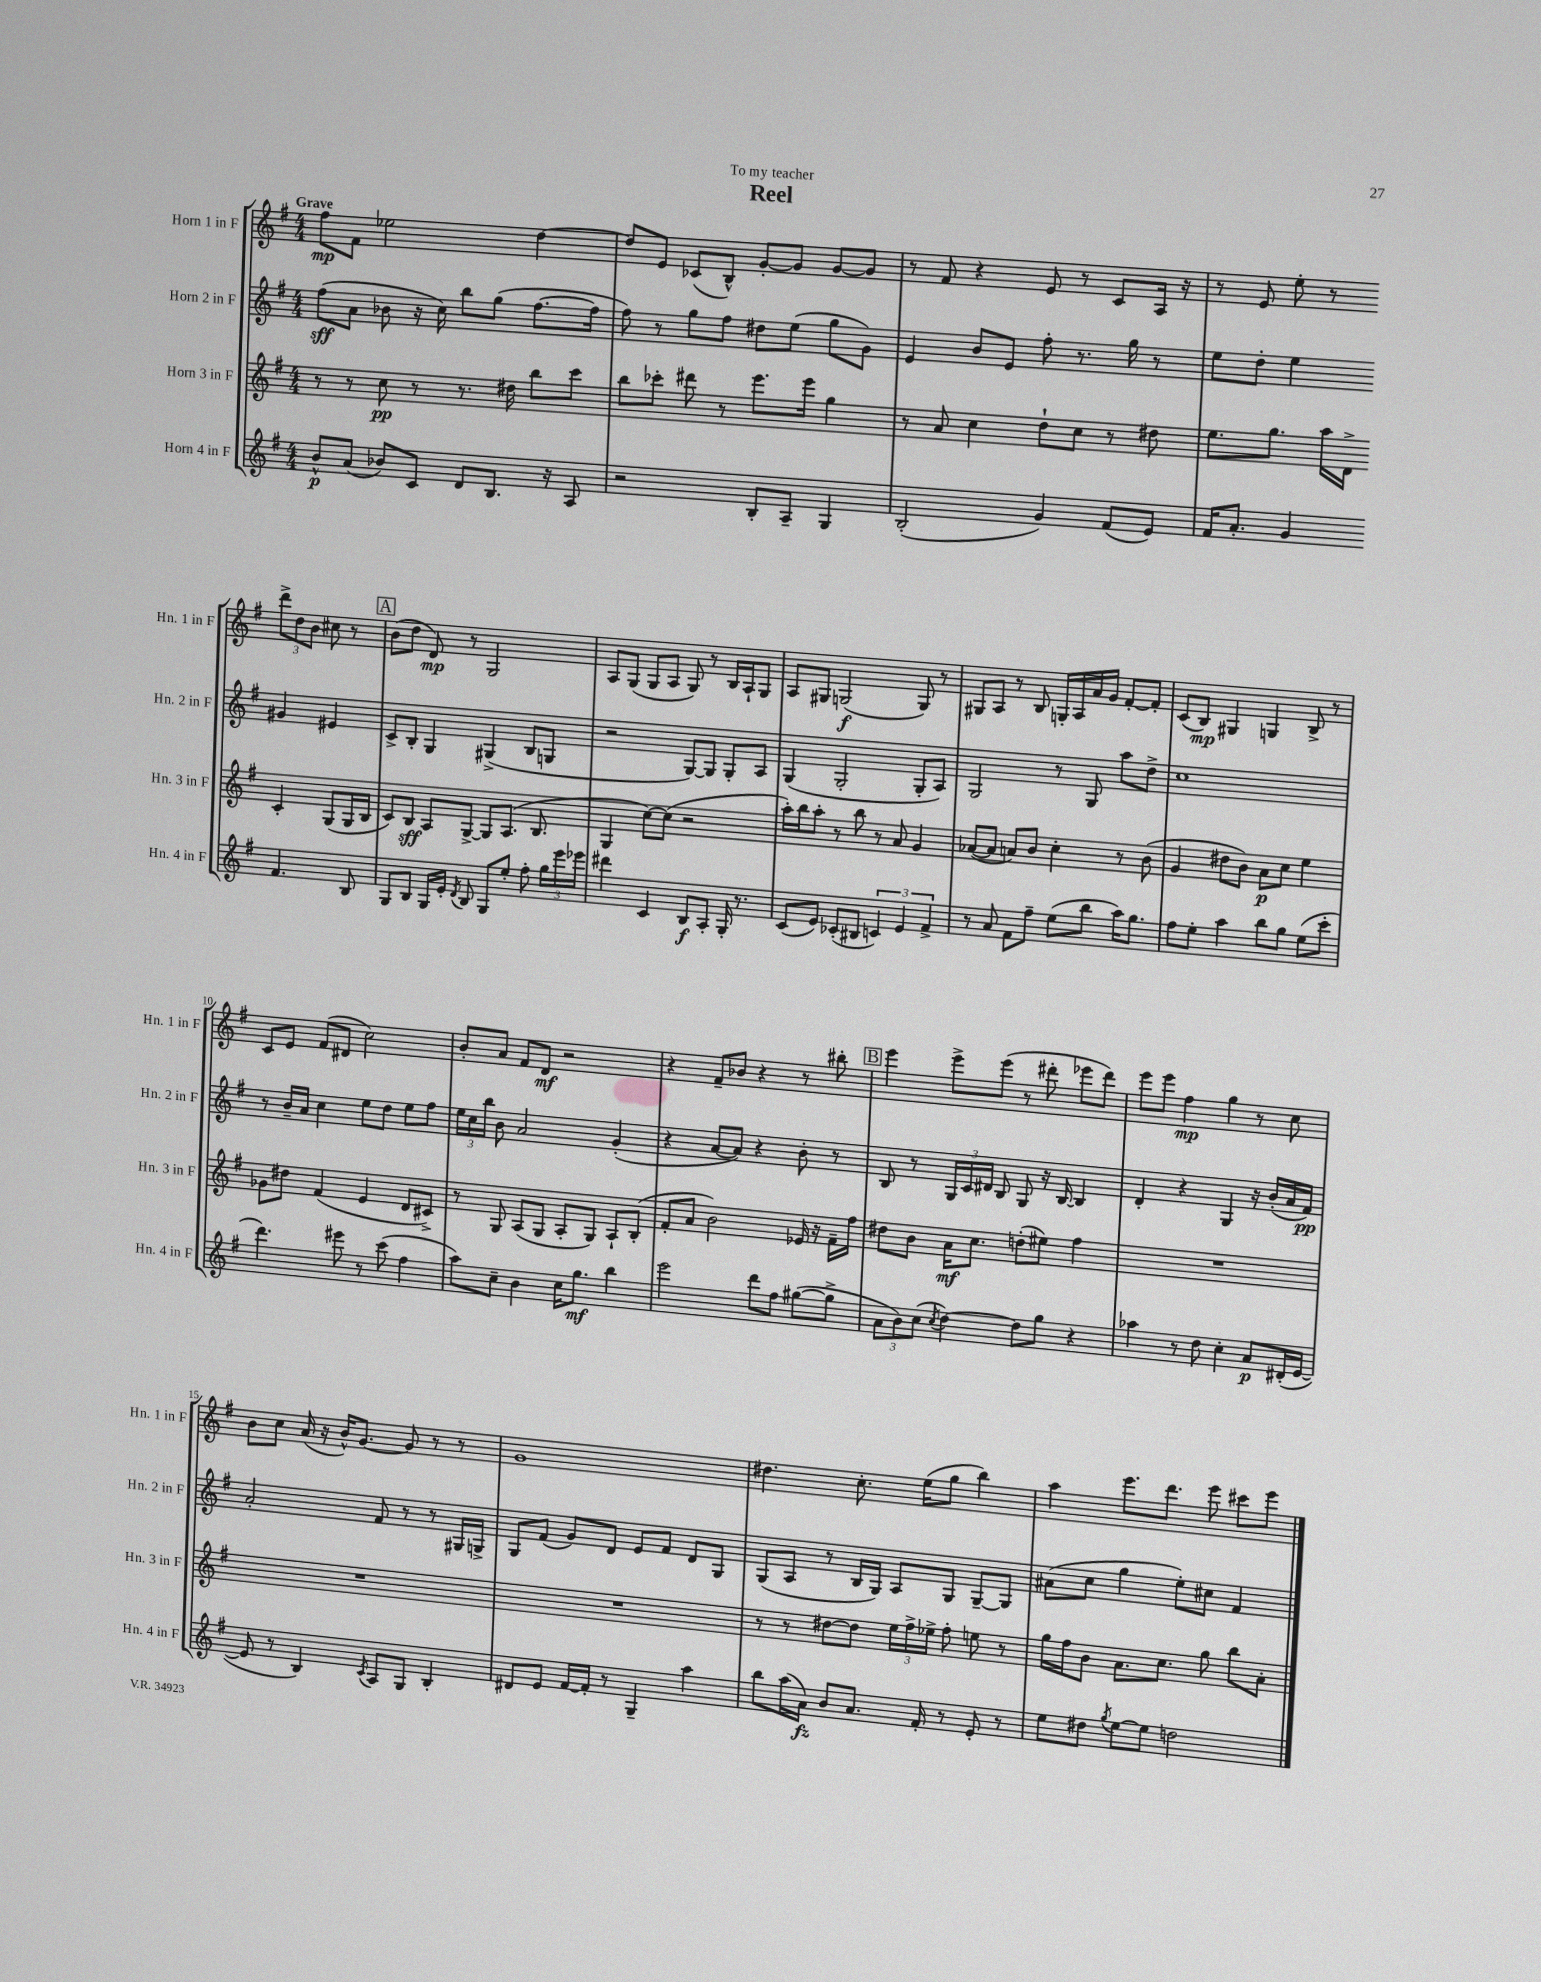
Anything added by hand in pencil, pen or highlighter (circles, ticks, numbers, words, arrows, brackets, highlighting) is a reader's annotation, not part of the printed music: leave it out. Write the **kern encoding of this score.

**kern	**kern	**kern	**kern
*staff4	*staff3	*staff2	*staff1
*clefG2	*clefG2	*clefG2	*clefG2
*k[f#]	*k[f#]	*k[f#]	*k[f#]
*M4/4	*M4/4	*M4/4	*M4/4
8b^^	8r	(8ff#	8ff#
(8a	8r	8a	8f#
8b-)	8cc	8b-	2ee-
8c	8r	16r	.
.	.	16cc)	.
8d	8.r	8bb	.
8.B	.	(8gg	.
.	16dd#	.	.
.	8bb	[8.ff#	[4dd
16r	.	.	.
8A	8ccc	.	.
.	.	16ff#]	.
=	=	=	=
2r	8bb	8ff#)	8dd]
.	8ccc-'	8r	8e
.	8ddd#	8gg	(8c-
.	8r	8ff#	8B^^)
8B'	8.eee	8dd#	[8g'
8A~	.	(8ee	8g]
.	16eee	.	.
4G	4gg	8gg	[8g
.	.	8g)	8g]
=	=	=	=
(2B'	8r	4e	8r
.	8a	.	8f#
.	4cc	8b	4r
.	.	8e	.
4g)	8dd`	8ff#'	8e
.	8cc	8.r	8r
(8f#	8r	.	8c
.	.	16gg	.
8e)	8dd#	8r	16A
.	.	.	16r
=	=	=	=
16f#	8.ee	8ee	8r
8.a'	.	.	.
.	.	8dd'	8e
.	8.gg	.	.
4g	.	4ee	8ee'
.	16aa	.	8r
.	16d^	.	.
4.f#	4c'	4g#	12ddd^
.	.	.	12dd
.	.	.	12b
.	(8G	4e#	8cc#
8B	16G	.	8r
.	16B	.	.
=	=	=	=
8G	8c)	8c^	(8b
8B	8B	8B'	8dd
16G	8A	4G	8d)
16e'	.	.	.
8qd	.	.	.
8B	[8G^	.	8r
8G	8G]	(4G#^	2G
8ee'	(8.A	.	.
8ff#'	.	8B	.
.	8.B	.	.
24gg	.	8G	.
24eee	.	.	.
24eee-	.	.	.
=	=	=	=
4ddd#	4G	2r	8A
.	.	.	(8G
4c	[8cc)	.	8G
.	(8cc]	.	8A
8B	2r	[8G)	8G)
8A'	.	8G]	8r
16G'	.	8G'	16B
8.r	.	.	16A`
.	.	8A	8G
=	=	=	=
(8c	16aa')	(4G	8A
.	16bb	.	.
8e)	8aa'	.	8G#
(8c-'	8r	2G'	(2G
8B#	8bb	.	.
6c)	8r	.	.
.	8a	.	.
6e	.	.	.
.	4g	8G'	8G)
6f#^	.	.	.
.	.	8A)	8r
=	=	=	=
8r	([8a-	2G	8G#
8a	8a-]	.	8A
8f#	8a)	.	8r
8ff#~	8b	.	8B
(8ee	4cc'	8r	16G'
.	.	.	16A
8bb	.	8G	16a
.	.	.	16g
16aa)	8r	8aa	[8f#'
8.gg	.	.	.
.	(8b	8dd^	8f#']
=	=	=	=
8ff#	4g	1cc	(8c
8ee'	.	.	8B)
4aa	8dd#	.	4G#
.	8b)	.	.
8bb	8a	.	4G
8gg	8cc	.	.
(8ee	4ee	.	8B^
8ccc'	.	.	8r
=	=	=	=
4.ddd)	8g-	8r	8c
.	8dd#	16b~	8e
.	.	16a	.
.	(4f#	4cc	(8f#
8eee#	.	.	8d#
8r	4e	8ee	2cc)
(8ccc	.	8dd	.
4ff#	8d	8ee	.
.	8c#^)	8ff#	.
=	=	=	=
8aa)	8r	24ee	8b'
.	.	24cc	.
.	.	24bb	.
8cc~	8G	8b	8a
4b	(8A	2a	8f#
.	8G	.	8d
16cc	8A'	.	2r
8.gg	.	.	.
.	8G)	.	.
4bb	8A`	(4g'	.
.	(8B'	.	.
=	=	=	=
2eee	8f#'	4r	4r
.	8a	.	.
.	2b)	[8a	8f#~
.	.	8a])	8b-
8ddd	.	4r	4r
8ff#	.	.	.
([8gg#	16e-	8b'	8r
.	16r	.	.
8gg#^]	16f#~	8r	8bb#'
.	16ff#	.	.
=	=	=	=
12a	8dd#	8B	4eee
12b)	.	.	.
.	8b	8r	.
(12cc	.	.	.
8qcc	.	.	.
[4dd)	16a	24G	8eee^
.	.	24c	.
.	8.cc	.	.
.	.	24d#	.
.	.	8B	(8eee
8dd]	(8dd'	8G	8r
8gg	8ee#)	16r	8ddd#'
.	.	[16B	.
4r	4ff#	4B]	8eee-
.	.	.	8ddd#)
=	=	=	=
4aa-	1r	4d'	8eee
.	.	.	8eee
8r	.	4r	4ff#
8dd	.	.	.
4cc'	.	4G	4gg
8a	.	16r	8r
.	.	(16b'	.
(16d#'	.	16a	8cc
[16e	.	16f#)	.
=	=	=	=
8e]	1r	2a'	8b
8r	.	.	8cc
4B)	.	.	(16a
.	.	.	16r
.	.	.	16b^^)
.	.	.	[8.g
8qc	.	.	.
8A	.	8f#	.
8G	.	8r	8g]
4B'	.	8r	8r
.	.	16G#	8r
.	.	16G^	.
=	=	=	=
8d#	1r	8G	1g
8e	.	(8f#	.
[16f#	.	8g)	.
16f#']	.	.	.
8r	.	8d	.
4G~	.	8e	.
.	.	8f#	.
4aa	.	8d	.
.	.	8G	.
=	=	=	=
8bb	8r	(8G	4.dd#
(16aa	8r	8A	.
16a)	.	.	.
8b	[8dd#	8r	.
8.a	8dd#]	16B	8.cc'
.	.	16G)	.
.	24ee	8A	.
.	24ff#^	.	.
16f#'	.	.	(16ee
.	24ee-^	.	.
8r	8ff#'	8G	8gg
8e'	8ee	[8G~	4bb)
8r	8r	8G]	.
=	=	=	=
8ee	16gg	(8a#	4aa
.	16ff#	.	.
8dd#	8b	8cc	.
8qgg	.	.	.
[8ee	8.a	4gg	8.eee
8ee]	.	.	.
.	8.cc	.	8.ddd
2dd	.	8ee')	.
.	8gg	8cc#	8eee
.	8bb	4f#	8ccc#
.	8a'	.	8eee
==	==	==	==
*-	*-	*-	*-
